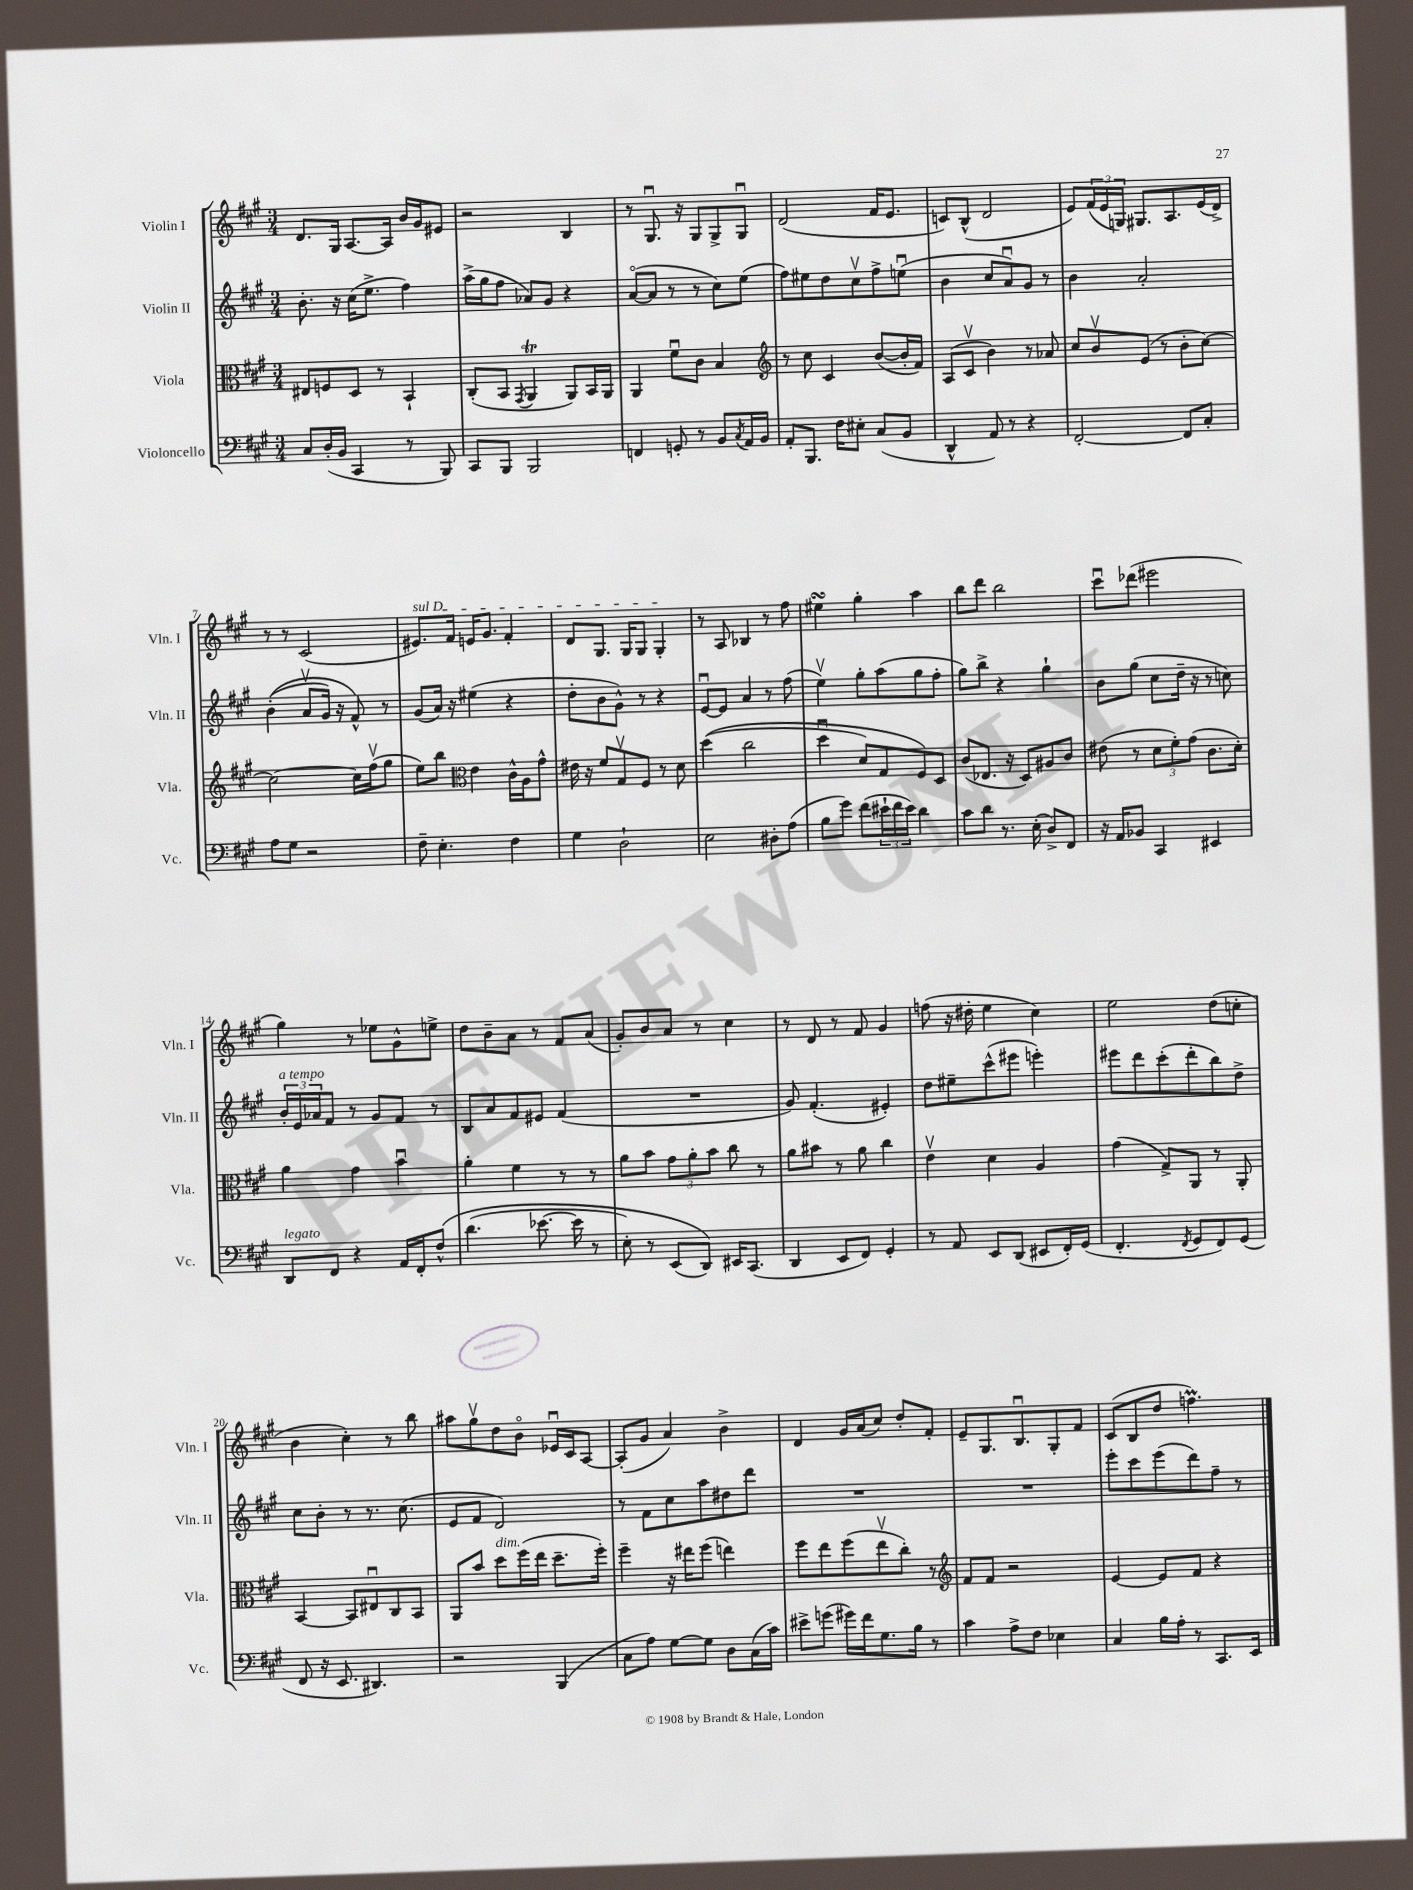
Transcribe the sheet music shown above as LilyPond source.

<<
\new StaffGroup <<
\new Staff = "s0" \with { instrumentName = "Violin I" shortInstrumentName = "Vln. I" } {
    \clef treble \key a \major \numericTimeSignature \time 3/4
    d'8. gis16 a8.~ a16 b'16 gis'16 eis'8 |
    r2 b4 |
    r8 gis8.\downbow r16 gis8 gis8-> gis8\downbow |
    d'2( fis'16 e'8. |
    c'8) b8-^( d'2 |
    e'8) \tuplet 3/2 { fis'16( e'16 g16) } gis8. a8. e'16( d'16->) |
    r8 r8 cis'2( |
    \once \override TextSpanner.bound-details.left.text = \markup { \italic "sul D" } eis'8.\startTextSpan) fis'16 e'16 gis'8. fis'4-. |
    d'8 gis8. gis16 gis8 gis4-.\stopTextSpan |
    r8 a8 bes4 r8 fis''8 |
    eis''4\turn gis''4-. a''4 |
    b''8 d'''8 b''2 |
    cis'''8\downbow des'''8( eis'''2 |
    gis''4) r8 ees''8 gis'8-^ e''8-> |
    d''8 b'8-- a'8 r8 fis'8 a'8( |
    gis'8-.) b'8 a'8 r8 cis''4 |
    r8 d'8 r8 fis'8 gis'4 |
    f''8( r16 dis''16-. e''4 cis''4) |
    e''2 d''8( c''8-. |
    b'4 cis''4-.) r8 b''8 |
    ais''8 gis''8\upbow d''8 b'8\flageolet ees'16\downbow cis'16 a8~ |
    a8-.( gis'8 a'4) b'4-> |
    d'4 gis'16 a'16( cis''8) d''8-. fis'8-. |
    e'8-- gis8. b8.\downbow gis8-. fis'8 |
    cis'8( b8 d''8 f''4.\prall) \bar "|." |
}
\new Staff = "s1" \with { instrumentName = "Violin II" shortInstrumentName = "Vln. II" } {
    \clef treble \key a \major \numericTimeSignature \time 3/4
    b'8.-. r16 cis''16( e''8.-> fis''4) |
    a''16->( gis''16 fis''8 aes'8) gis'8 r4 |
    a'8~\flageolet( a'8 r8 r8 cis''8) e''8( |
    fis''8) eis''8 d''8 cis''8\upbow fis''8-> e''8\downbow( |
    b'4 cis''8 a'8\downbow) gis'8 r8 |
    b'4 a'2-. |
    b'4-.(\( a'8\upbow gis'16) r16 fis'8-^\) r8 |
    gis'8( a'16) r16 eis''4( r4 |
    d''8-. b'8 gis'8-^) r8 r4 |
    e'8~\downbow e'8 a'4 r8 fis''8( |
    e''4\upbow) gis''8-. a''8( gis''8 fis''8-. |
    gis''8) b''8-> r4 gis''4-! |
    b'8 gis''8( cis''8 d''16-- r16 r8 c''8) |
    \tuplet 3/2 { b'16-.^\markup { \italic "a tempo" } e'16 aes'16 } fis'8 r8 gis'8 fis'8 r8 |
    b8 a'8 fis'8 eis'8 fis'4( |
    R2. |
    gis'8) fis'4.-.( eis'4-.) |
    d''8 eis''8-- cis'''8-^( eis'''8 e'''4-.) |
    eis'''8 d'''8 cis'''8-.( d'''8-. b''8) d''8-> |
    cis''8 b'8-. r8 r8. cis''8.( |
    e'8 fis'8 d'2) |
    r8 fis'8 cis''8 a''8 dis''8 d'''8 |
    R2. |
    R2. |
    e'''8-. cis'''8 e'''8( d'''8) fis''8-- r8 \bar "|." |
}
\new Staff = "s2" \with { instrumentName = "Viola" shortInstrumentName = "Vla." } {
    \clef alto \key a \major \numericTimeSignature \time 3/4
    eis8 f8 d8 r8 b,4-! |
    cis8-.( b,8 \acciaccatura { gis,8 } a,4\trill a,8) b,16 a,16 |
    a,4 fis'8\downbow cis'8 b4 |
    \clef treble r8 cis''8 cis'4 b'8~( b'16-. fis'16) |
    a8( cis'8\upbow b'4) r8 aes'8 |
    cis''8 b'8\upbow e'8( r8 b'8-. cis''8~) |
    cis''2~ cis''16 fis''16\upbow( gis''8 |
    e''8) b''8 \clef alto e'4 cis'16-^ a16 gis'8-^ |
    eis'16 r16 fis'8 gis8\upbow fis8 r8 d'8 |
    d''4(\( cis''2 |
    d''4\downbow d'8) gis8 fis8\) d8 |
    cis'8( ees8. r16 d8) ais8 cis'8 |
    eis'8( r8 \tuplet 3/2 { d'8 fis'8-.) gis'8( } cis'8. d'16-.) |
    a'4 gis'4 b'4\downbow |
    a'4-. fis'4 r8 r8 |
    a'8 b'8 \tuplet 3/2 { gis'8 a'8-. b'8 } cis''8 r8 |
    a'8 bis'8 r8 a'8 cis''4 |
    e'4\upbow d'4 a4 |
    gis'4( gis8->) a,8 r8 a,8-. |
    b,4~ b,8 eis8\downbow cis8 b,8 |
    a,8 b'8 d''8^\markup { \italic "dim." } fis''16( e''16 d''8.-- fis''16-.) |
    fis''4-- r16 eis''16 fis''8( e''4) |
    fis''8 e''8 fis''8( e''8\upbow cis''8-.) r8 |
    \clef treble fis'8 fis'8 r2 |
    e'4~ e'8 fis'8 r4 \bar "|." |
}
\new Staff = "s3" \with { instrumentName = "Violoncello" shortInstrumentName = "Vc." } {
    \clef bass \key a \major \numericTimeSignature \time 3/4
    cis8 d16-.( b,16 cis,4 r8 b,,8) |
    cis,8 b,,8 b,,2 |
    f,4 g,8-. r8 b,8 \acciaccatura { cis8 } a,16 b,16 |
    a,8-. b,,8. fis16 eis8-. cis8( b,8 |
    d,4-^ a,8) r8 r4 |
    fis,2~-. fis,8 cis8-. |
    a8 gis8 r2 |
    fis8-- e4.-. fis4 |
    gis4 d2-! |
    e2 dis8-. a8( |
    b8 gis'8) fis'8( \tuplet 3/2 { eis'16-! fis'16 eis'16) } d'4 |
    cis'8 d'8 r8. e16-.( d8->) fis,8 |
    r16 a,16 bes,8 cis,4 eis,4 |
    d,8^\markup { \italic "legato" } fis,8 r4 a,16 fis,16-. fis8-^\( |
    d'4.( ees'8.~ ees'16 r8 |
    e8-.) r8 e,8( d,8)\) eis,16 cis,8.( |
    d,4 e,8 fis,8) gis,4-. |
    r8 a,8 e,8 d,8( eis,8 fis,16-.) gis,16( |
    fis,4.-. \acciaccatura { fis,8 } gis,8 fis,8) gis,8( |
    fis,8 r16 e,8. dis,4.) |
    r2 b,,4( |
    cis8 a8) gis8~ gis8 d8 cis16( cis'16) |
    eis'8-> g'8( gis'16) fis'16 gis8. b16 r8 |
    cis'4 a8-> fis8 ees4 |
    cis4 b16 a16-. r8 cis,8. e,16 \bar "|." |
}
>>
>>
